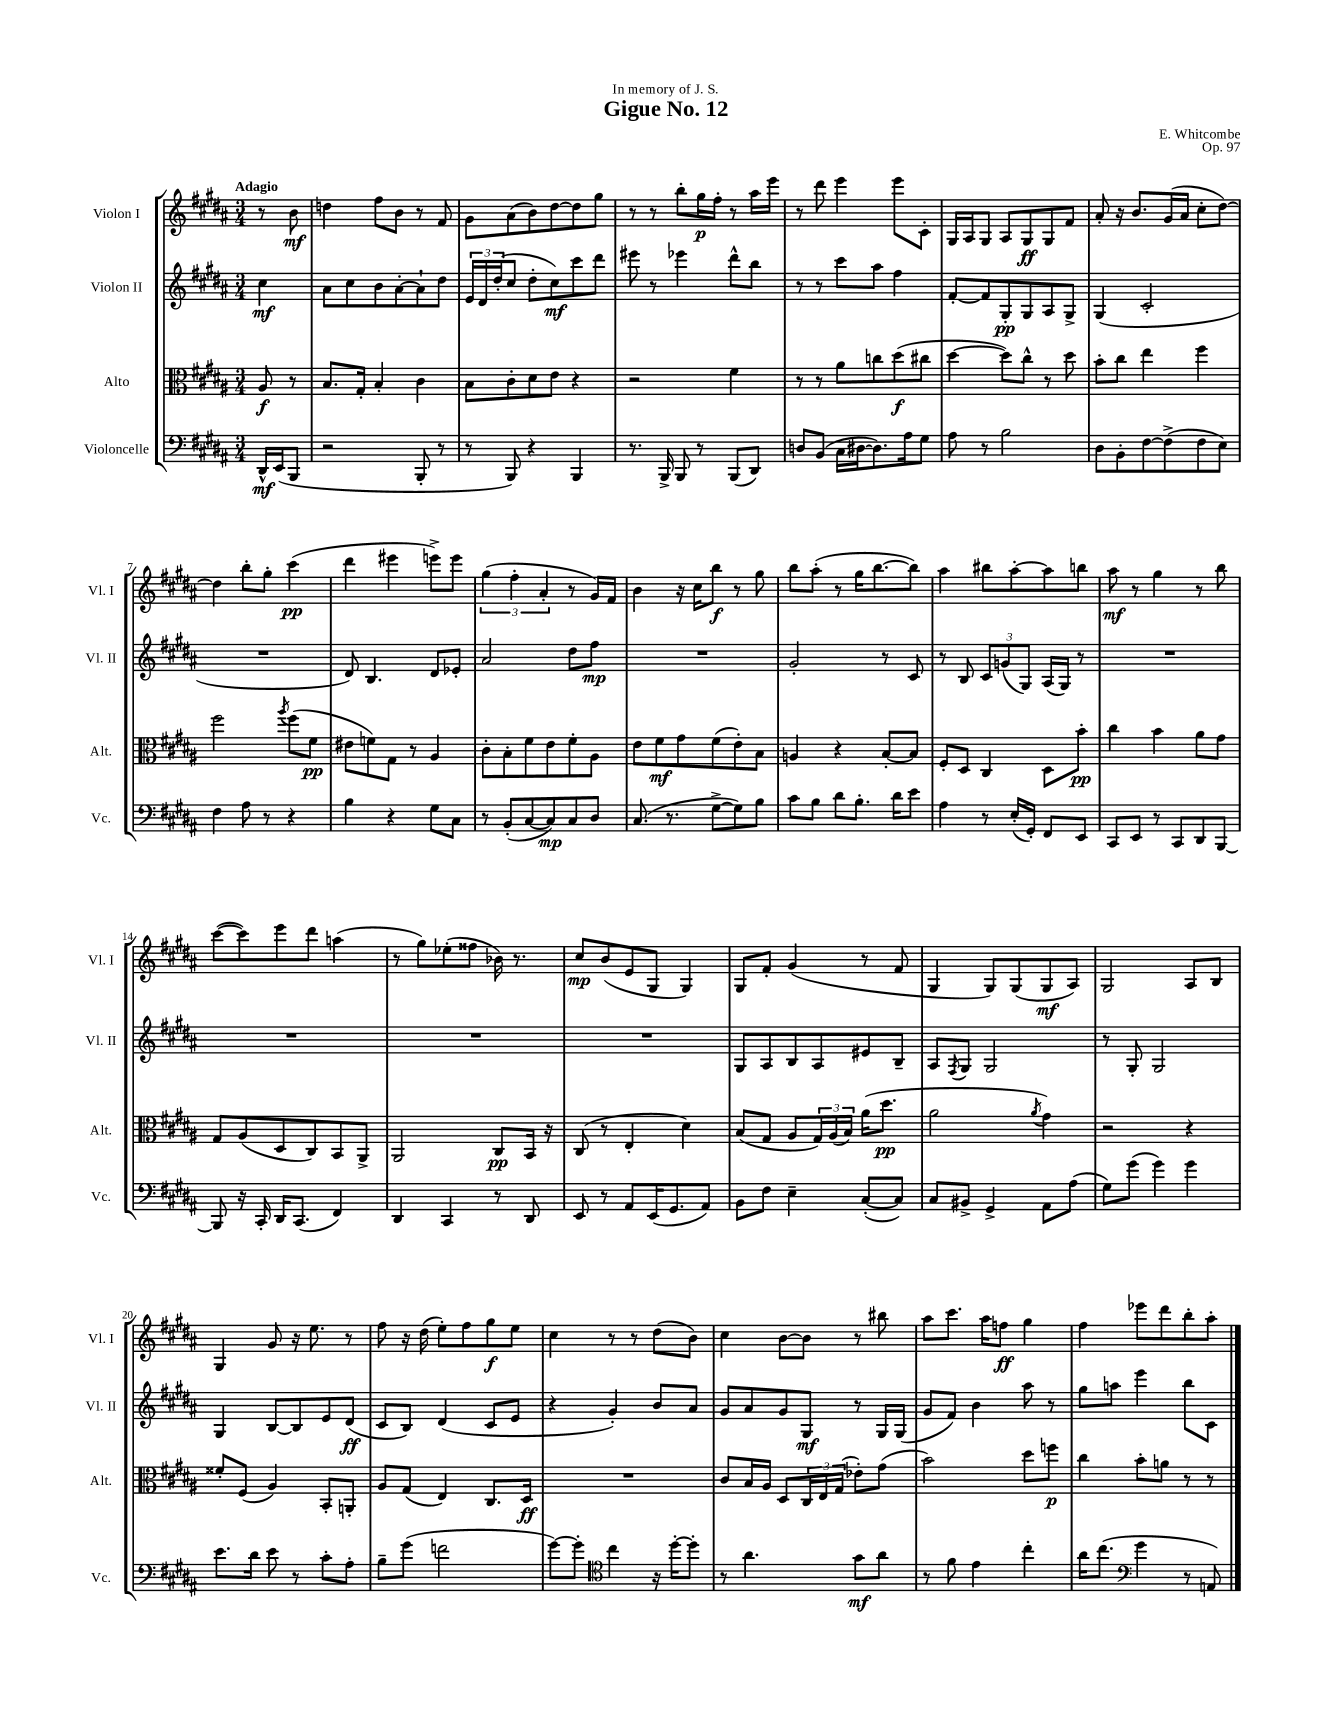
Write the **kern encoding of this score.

**kern	**dynam	**kern	**dynam	**kern	**dynam	**kern	**dynam
*part4	*part4	*part3	*part3	*part2	*part2	*part1	*part1
*staff4	*staff4	*staff3	*staff3	*staff2	*staff2	*staff1	*staff1
*I"Violoncelle	*	*I"Alto	*	*I"Violon II	*	*I"Violon I	*
*I'Vc.	*	*I'Alt.	*	*I'Vl. II	*	*I'Vl. I	*
*clefF4	*	*clefC3	*	*clefG2	*	*clefG2	*
*k[f#c#g#d#a#]	*	*k[f#c#g#d#a#]	*	*k[f#c#g#d#a#]	*	*k[f#c#g#d#a#]	*
*M3/4	*	*M3/4	*	*M3/4	*	*M3/4	*
=	=	=	=	=	=	=	=
!	!	!	!	!	!	!LO:TX:a:B:t=Adagio	!
16DD#^^/LL	mf	8A#/	f	4cc#\	mf	8r	.
(16EE/J	.	.	.	.	.	.	.
8BBB/J	.	8r	.	.	.	8b\	mf
=1	=1	=1	=1	=1	=1	=1	=1
2r	.	8.B/L	.	8a#\L	.	4ddn\	.
.	.	.	.	8cc#\	.	.	.
.	.	16G#'/Jk	.	.	.	.	.
.	.	4B'/	.	8b\	.	8ff#\L	.
.	.	.	.	[8a#'\	.	8b\J	.
8BBB'/	.	4c#\	.	8a#`\]	.	8r	.
8r	.	.	.	8dd#\J	.	8f#/	.
=2	=2	=2	=2	=2	=2	=2	=2
8r	.	8B\L	.	24e/LL	.	8g#\L	.
.	.	.	.	24d#/	.	.	.
.	.	.	.	(24dd#'/J	.	.	.
8BBB/)	.	8c#'\	.	8cc#/J	.	(8a#\	.
4r	.	8d#\	.	8dd#'\L	.	8b\)	.
.	.	8e\J	.	8cc#\)	mf	[8dd#\	.
4BBB/	.	4r	.	8ccc#\	.	8dd#\]	.
.	.	.	.	8ddd#\J	.	8gg#\J	.
=3	=3	=3	=3	=3	=3	=3	=3
8.r	.	2r	.	8eee#X\	.	8r	.
.	.	.	.	8r	.	8r	.
16BBB^/	.	.	.	.	.	.	.
8BBB/	.	.	.	4eee-X\	.	8bb'\L	.
8r	.	.	.	.	.	16gg#\L	p
.	.	.	.	.	.	16ff#'\JJ	.
(8BBB/L	.	4f#\	.	8ddd#^^\L	.	8r	.
8DD#/J)	.	.	.	8bb\J	.	16aa#\LL	.
.	.	.	.	.	.	16eee\JJ	.
=4	=4	=4	=4	=4	=4	=4	=4
8Dn/L	.	8r	.	8r	.	8r	.
(8BB/J	.	8r	.	8r	.	8ddd#\	.
16C#\LL	.	8a#\L	.	8ccc#\L	.	4eee\	.
[16D#X\J	.	.	.	.	.	.	.
8.D#\])	.	8ccn\	.	8aa#\J	.	.	.
.	.	(8dd#\	f	4ff#\	.	8eee\L	.
16A#\k	.	.	.	.	.	.	.
8G#\J	.	8cc#X\J	.	.	.	8c#'\J	.
=5	=5	=5	=5	=5	=5	=5	=5
8A#\	.	[4dd#\	.	[8f#'/L	.	16G#/LL	.
.	.	.	.	.	.	16A#/J	.
8r	.	.	.	8f#/]	.	8G#/J	.
2B\	.	8dd#\L])	.	8G#'/	pp	8A#/L	.
.	.	8cc#^^\J	.	8G#/	.	8G#/	ff
.	.	8r	.	8A#/	.	8G#/	.
.	.	8dd#\	.	8G#^/J	.	8f#/J	.
=6	=6	=6	=6	=6	=6	=6	=6
8D#\L	.	8b'\L	.	(4G#/	.	8a#'/	.
8BB'\	.	8cc#\J	.	.	.	16r	.
.	.	.	.	.	.	8.b/L	.
[8F#\	.	4ee\	.	2c#'/	.	.	.
(8F#^\]	.	.	.	.	.	(16g#/L	.
.	.	.	.	.	.	16a#/JJ	.
8F#\	.	4ff#\	.	.	.	8cc#'\L	.
8E\J)	.	.	.	.	.	[8dd#\J)	.
!!LO:LB:g=z
=7	=7	=7	=7	=7	=7	=7	=7
4F#\	.	2ff#\	.	2.r	.	4dd#\]	.
8A#\	.	.	.	.	.	8bb'\L	.
8r	.	.	.	.	.	8gg#'\J	.
.	.	8qaa#/	.	.	.	.	.
4r	.	(8ff#\L	.	.	.	(4ccc#\	pp
.	.	8f#\J	pp	.	.	.	.
=8	=8	=8	=8	=8	=8	=8	=8
4B\	.	8e#X\L	.	8d#/)	.	4ddd#\	.
.	.	8fn\)	.	4.B/	.	.	.
4r	.	8G#\J	.	.	.	4eee#X\	.
.	.	8r	.	.	.	.	.
8G#\L	.	4A#/	.	8d#/L	.	8eeen^\L)	.
8C#\J	.	.	.	8e-X'/J	.	8eee\J	.
=9	=9	=9	=9	=9	=9	=9	=9
8r	.	8c#'\L	.	2a#/	.	(6gg#\	.
(8BB'/L	.	8B'\	.	.	.	.	.
.	.	.	.	.	.	6ff#'\	.
[8C#/	.	8f#\	.	.	.	.	.
.	.	.	.	.	.	6a#'/	.
8C#/])	mp	8e\	.	.	.	.	.
8C#/	.	8f#'\	.	8dd#\L	.	8r	.
8D#/J	.	8A#\J	.	8ff#\J	mp	16g#/LL)	.
.	.	.	.	.	.	16f#/JJ	.
=10	=10	=10	=10	=10	=10	=10	=10
(8.C#/	.	8e\L	.	2.r	.	4b\	.
.	.	8f#\	mf	.	.	.	.
8.r	.	.	.	.	.	.	.
.	.	8g#\	.	.	.	16r	.
.	.	.	.	.	.	16cc#\KL	.
[8G#^\L	.	(8f#\	.	.	.	8bb\J	f
8G#\])	.	8e'\)	.	.	.	8r	.
8B\J	.	8B\J	.	.	.	8gg#\	.
=11	=11	=11	=11	=11	=11	=11	=11
8c#\L	.	4An/	.	2g#'/	.	8bb\L	.
8B\J	.	.	.	.	.	(8aa#'\J	.
8d#\L	.	4r	.	.	.	8r	.
8.B'\J	.	.	.	.	.	16gg#\KL	.
.	.	.	.	.	.	[8.bb\	.
.	.	[8B'/L	.	8r	.	.	.
16d#\KL	.	.	.	.	.	.	.
8e\J	.	8B/J]	.	8c#/	.	8bb\J])	.
=12	=12	=12	=12	=12	=12	=12	=12
4A#\	.	8F#'/L	.	8r	.	4aa#\	.
.	.	8D#/J	.	8B/	.	.	.
8r	.	4C#/	.	12c#/L	.	8bb#X\L	.
.	.	.	.	(12gn/	.	.	.
(16E'/LL	.	.	.	.	.	[8aa#'\	.
.	.	.	.	12G#/J)	.	.	.
16GG#'/JJ)	.	.	.	.	.	.	.
8FF#/L	.	8D#\L	.	(16A#/LL	.	8aa#\]	.
.	.	.	.	16G#/JJ)	.	.	.
8EE/J	.	8b'\J	pp	8r	.	8bbn\J	.
=13	=13	=13	=13	=13	=13	=13	=13
8CC#/L	.	4cc#\	.	2.r	.	8aa#\	mf
8EE/J	.	.	.	.	.	8r	.
8r	.	4b\	.	.	.	4gg#\	.
8CC#/L	.	.	.	.	.	.	.
8DD#/	.	8a#\L	.	.	.	8r	.
[8BBB/J	.	8g#\J	.	.	.	8bb\	.
!!LO:LB:g=z
=14	=14	=14	=14	=14	=14	=14	=14
8BBB/]	.	8G#/L	.	2.r	.	([8ccc#\L	.
16r	.	(8A#/	.	.	.	8ccc#\])	.
16CC#'/	.	.	.	.	.	.	.
16DD#/KL	.	8D#/	.	.	.	8eee\	.
(8.CC#/J	.	.	.	.	.	.	.
.	.	8C#/)	.	.	.	8ddd#\J	.
4FF#/)	.	8BB/	.	.	.	(4aan\	.
.	.	8AA#^/J	.	.	.	.	.
=15	=15	=15	=15	=15	=15	=15	=15
4DD#/	.	2AA#/	.	2.r	.	8r	.
.	.	.	.	.	.	8gg#\L)	.
4CC#/	.	.	.	.	.	(8ee-X'\	.
.	.	.	.	.	.	8ff##X\J	.
8r	.	8C#/L	pp	.	.	16b-X\)	.
.	.	.	.	.	.	8.r	.
8DD#/	.	16BB/Jk	.	.	.	.	.
.	.	16r	.	.	.	.	.
=16	=16	=16	=16	=16	=16	=16	=16
8EE/	.	(8C#/	.	2.r	.	8cc#/L	mp
8r	.	8r	.	.	.	(8b/	.
8AA#/L	.	4E'/	.	.	.	8e/	.
(16EE/K	.	.	.	.	.	8G#/J	.
8.GG#/	.	.	.	.	.	.	.
.	.	4d#\)	.	.	.	4G#/)	.
8AA#/J)	.	.	.	.	.	.	.
=17	=17	=17	=17	=17	=17	=17	=17
8BB\L	.	(8B/L	.	8G#/L	.	8G#/L	.
8F#\J	.	8G#/J	.	8A#/	.	8f#'/J	.
4E~\	.	8A#/L	.	8B/	.	(4g#/	.
.	.	24G#/L)	.	8A#/	.	.	.
.	.	(24A#/	.	.	.	.	.
.	.	24B/JJ)	.	.	.	.	.
([8C#'/L	.	(16a#\KL	.	8e#X/	.	8r	.
.	.	8.dd#\J	pp	.	.	.	.
8C#/J])	.	.	.	8B~/J	.	8f#/	.
=18	=18	=18	=18	=18	=18	=18	=18
8C#/L	.	2a#\	.	8A#/L	.	4G#/	.
.	.	.	.	8qF#/	.	.	.
8BB#X^/J	.	.	.	8G#/J	.	.	.
4GG#^/	.	.	.	2G#/	.	8G#/L)	.
.	.	.	.	.	.	(8G#/	.
.	.	8qa#/	.	.	.	.	.
8AA#\L	.	4g#\)	.	.	.	8G#/	mf
(8A#\J	.	.	.	.	.	8A#/J)	.
=19	=19	=19	=19	=19	=19	=19	=19
8G#\L)	.	2r	.	8r	.	2G#/	.
(8g#\J	.	.	.	8G#'/	.	.	.
4g#\)	.	.	.	2G#/	.	.	.
4g#\	.	4r	.	.	.	8A#/L	.
.	.	.	.	.	.	8B/J	.
!!LO:LB:g=z
=20	=20	=20	=20	=20	=20	=20	=20
8.e\L	.	8f##X'/L	.	4G#/	.	4G#/	.
.	.	(8F#/J	.	.	.	.	.
16d#\Jk	.	.	.	.	.	.	.
8e\	.	4A#/)	.	[8B/L	.	8g#/	.
8r	.	.	.	8B/]	.	16r	.
.	.	.	.	.	.	8.ee\	.
8c#'\L	.	8BB'/L	.	8e/	.	.	.
8A#'\J	.	8AAn'/J	.	(8d#/J	ff	8r	.
=21	=21	=21	=21	=21	=21	=21	=21
8B~\L	.	8A#/L	.	8c#/L	.	8ff#\	.
(8g#\J	.	(8G#/J	.	8B/J)	.	16r	.
.	.	.	.	.	.	(16dd#\	.
2fn\	.	4E/)	.	(4d#/	.	8ee'\L)	.
.	.	.	.	.	.	8ff#\	.
.	.	8.C#/L	.	8c#/L	.	8gg#\	f
.	.	.	.	8e/J	.	8ee\J	.
.	.	16D#/Jk	ff	.	.	.	.
=22	=22	=22	=22	=22	=22	=22	=22
[8g#\L)	.	2.r	.	4r	.	4cc#\	.
8g#'\J]	.	.	.	.	.	.	.
*clefC4	*	*	*	*	*	*	*
4cc#\	.	.	.	4g#'/)	.	8r	.
.	.	.	.	.	.	8r	.
16r	.	.	.	8b/L	.	(8dd#\L	.
[16dd#'\KL	.	.	.	.	.	.	.
8dd#'\J]	.	.	.	8a#/J	.	8b\J)	.
=23	=23	=23	=23	=23	=23	=23	=23
8r	.	8c#/L	.	8g#/L	.	4cc#\	.
4.a#\	.	16B/L	.	8a#/	.	.	.
.	.	16A#/JJ	.	.	.	.	.
.	.	8D#/L	.	8g#/	.	[8b\L	.
.	.	24C#/L	.	8G#/J	mf	8b\J]	.
.	.	24E/	.	.	.	.	.
.	.	(24G#/JJ	.	.	.	.	.
8g#\L	mf	8e-X'\L)	.	8r	.	8r	.
8a#\J	.	(8g#\J	.	16G#/LL	.	8bb#X\	.
.	.	.	.	(16G#/JJ	.	.	.
=24	=24	=24	=24	=24	=24	=24	=24
8r	.	2b\)	.	8g#/L	.	8aa#\L	.
8f#\	.	.	.	8f#/J)	.	8.ccc#\J	.
4e\	.	.	.	4b\	.	.	.
.	.	.	.	.	.	16aa#\KL	.
.	.	.	.	.	.	8ffn\J	ff
4cc#'\	.	8dd#\L	.	8aa#\	.	4gg#\	.
.	.	8ffn\J	p	8r	.	.	.
=25	=25	=25	=25	=25	=25	=25	=25
16a#\KL	.	4cc#\	.	8gg#\L	.	4ff#\	.
(8.cc#\J	.	.	.	.	.	.	.
.	.	.	.	8aan\J	.	.	.
*clefF4	*	*	*	*	*	*	*
4g#\	.	8b'\L	.	4eee\	.	8eee-X\L	.
.	.	8an\J	.	.	.	8ddd#\	.
8r	.	8r	.	8bb\L	.	8bb'\	.
8AAn/)	.	8r	.	8c#\J	.	8aa#'\J	.
==	==	==	==	==	==	==	==
*-	*-	*-	*-	*-	*-	*-	*-
